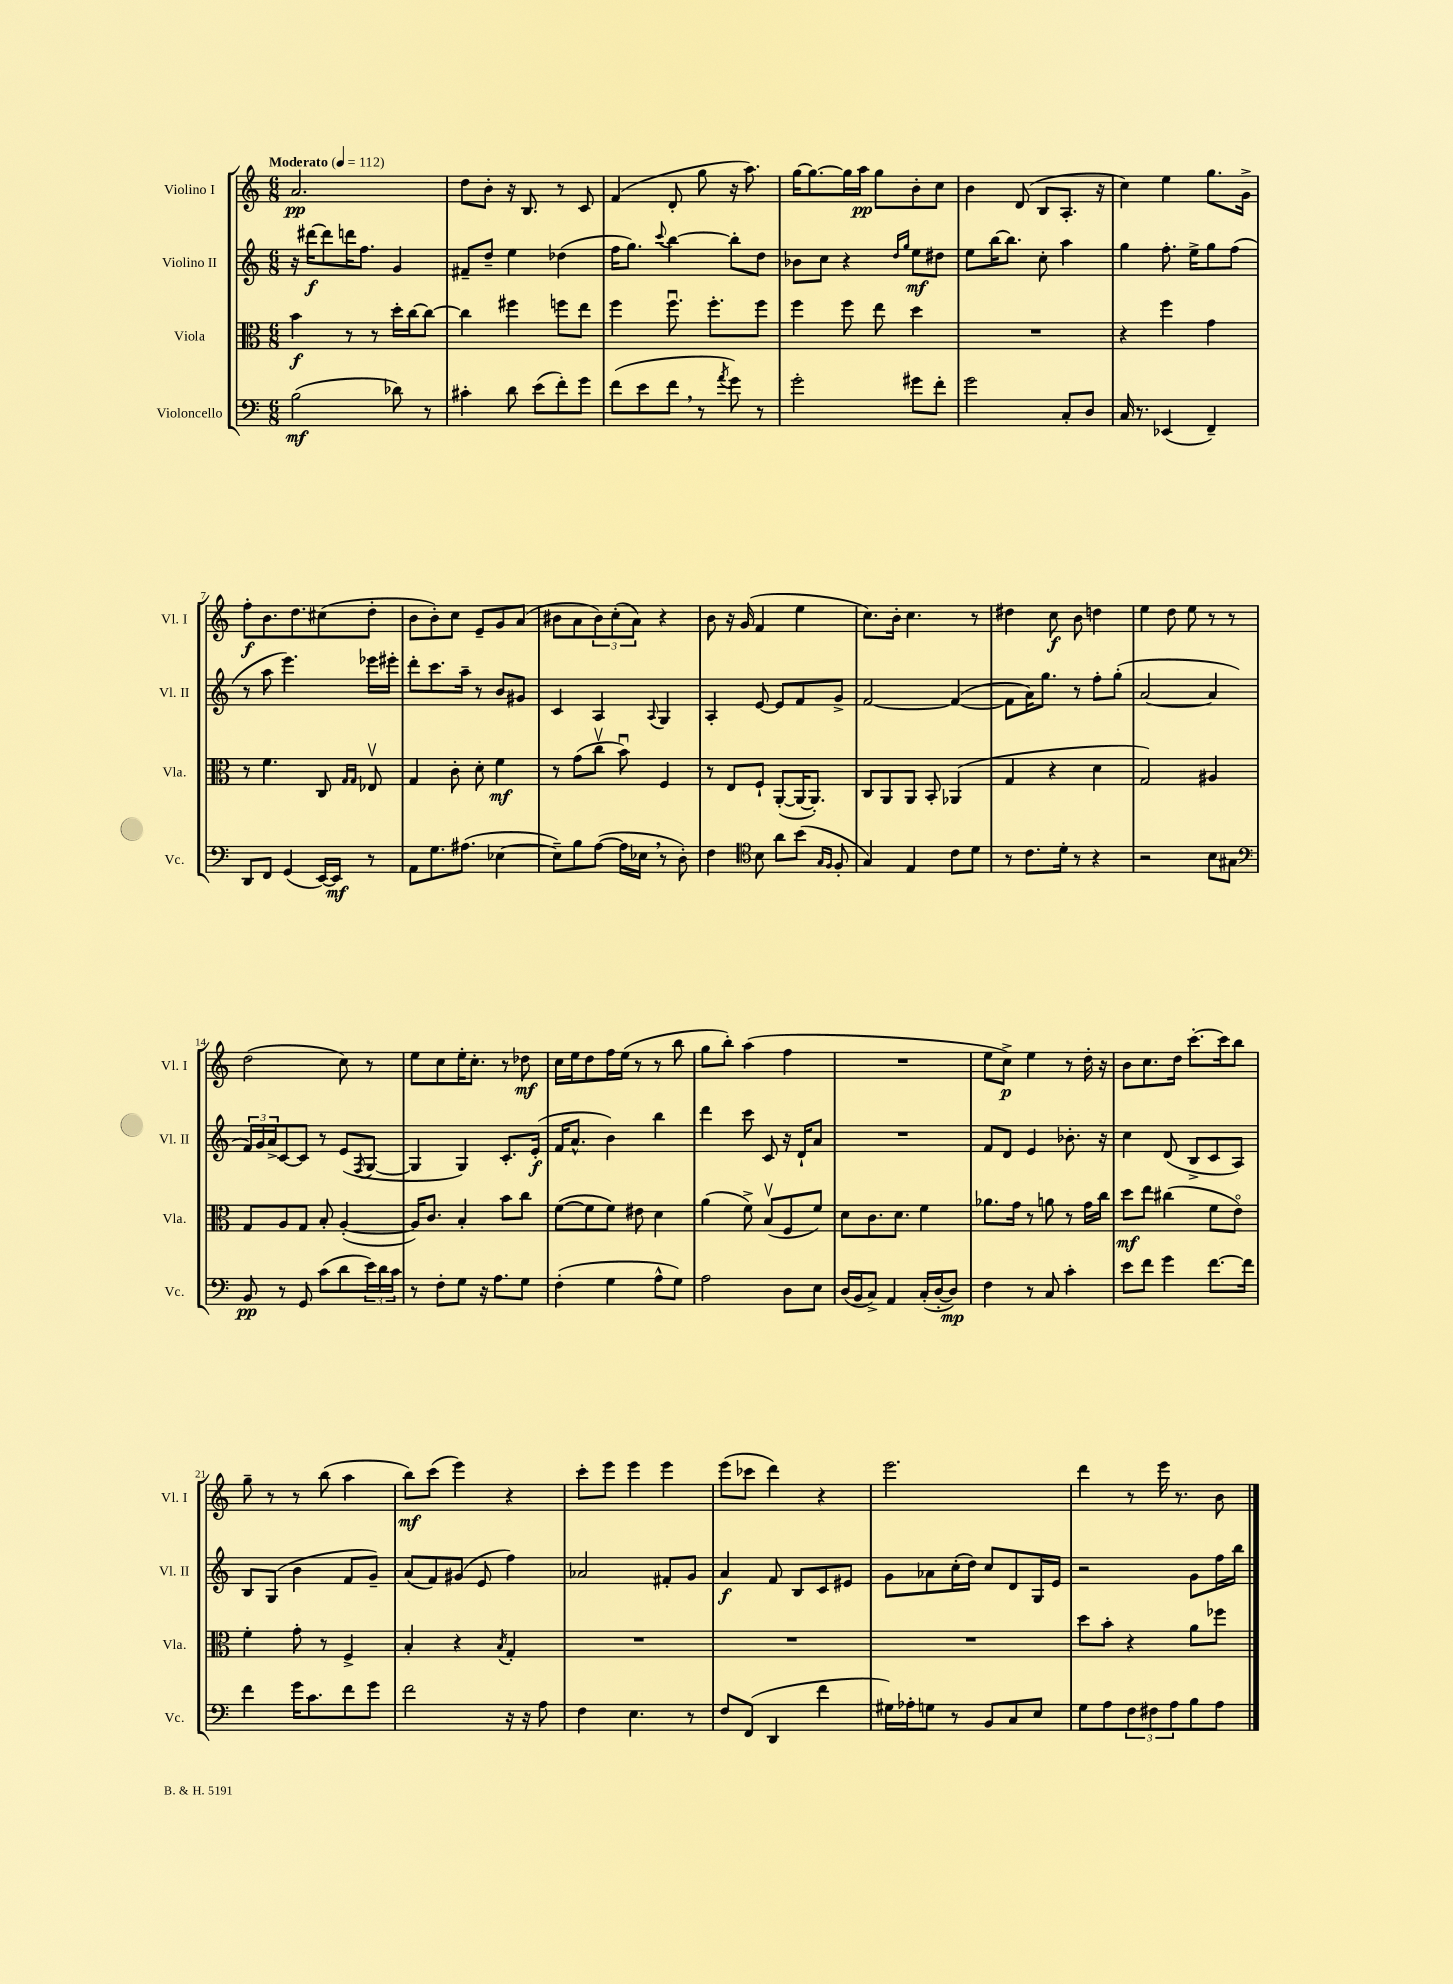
<<
\new StaffGroup <<
\new Staff = "s0" \with { instrumentName = "Violino I" shortInstrumentName = "Vl. I" } {
    \clef treble \key c \major \numericTimeSignature \time 6/8 \tempo "Moderato" 4 = 112
    a'2.\pp |
    d''8 b'8-. r16 b8. r8 c'8 |
    f'4( d'8-. g''8 r16 a''8.) |
    g''16~ g''8.~ g''16 a''16\pp g''8 b'8-. c''8 |
    b'4 d'8( b8 a8.-. r16 |
    c''4) e''4 g''8. g'16-> |
    f''8-.\f b'8. d''8. cis''8( d''8-. |
    b'8 b'8-.) c''8 e'8-- g'8 a'8( |
    bis'8 a'8 \tuplet 3/2 { bis'8) c''8-.( a'8) } r4 |
    b'8 r16 g'16( f'4 e''4 |
    c''8.) b'16-. c''4. r8 |
    dis''4 c''8\f b'8 d''4 |
    e''4 d''8 e''8 r8 r8 |
    d''2( c''8) r8 |
    e''8 c''8 e''16-. c''8.-. r8 des''8\mf |
    c''16 e''16 d''8 f''16 e''16( r8 r8 b''8 |
    g''8 b''8-.) a''4( f''4 |
    R2. |
    e''8 c''8->\p) e''4 r8 d''16-. r16 |
    b'8 c''8. d''16 c'''8.~-. c'''16 b''8 |
    g''8-- r8 r8 b''8( a''4 |
    b''8\mf) c'''8( e'''4) r4 |
    c'''8-. e'''8 e'''4 e'''4 |
    e'''8( ces'''8 d'''4) r4 |
    e'''2. |
    d'''4 r8 e'''16 r8. b'8 \bar "|." |
}
\new Staff = "s1" \with { instrumentName = "Violino II" shortInstrumentName = "Vl. II" } {
    \clef treble \key c \major \numericTimeSignature \time 6/8
    r16 dis'''16~\f dis'''8 d'''16 f''8. g'4 |
    fis'8-- d''8-- e''4 des''4( |
    f''16 g''8.) \appoggiatura { c'''8 } b''4~ b''8-. d''8 |
    bes'8 c''8 r4 \grace { d''16 g''16 } e''8\mf dis''8 |
    e''8 b''16~ b''8. c''8-. a''4 |
    g''4 f''8.-. e''16-> g''8 f''8( |
    r8 a''8 e'''4.) ees'''16 eis'''16-. |
    d'''8-. c'''8. a''16-- r8 b'8 gis'8 |
    c'4 a4 \appoggiatura { a8 } g4 |
    a4-. e'8~ e'8 f'8 g'8-> |
    f'2~ f'4~( |
    f'8 a'16) g''8. r8 f''8-. g''8-.( |
    a'2~ a'4 |
    \tuplet 3/2 { f'16) g'16 a'16-> } c'8~ c'8 r8 e'8( \acciaccatura { f8 } g8~ |
    g4 g4) c'8.-. e'16-.\f( |
    f'16 a'8.-^ b'4) b''4 |
    d'''4 c'''8 c'8 r16 d'16-! a'8 |
    R2. |
    f'8 d'8 e'4 bes'8.-. r16 |
    c''4 d'8( b8-> c'8 a8) |
    b8 g8( b'4 f'8 g'8--) |
    a'8( f'8) gis'8( e'8 f''4) |
    aes'2 fis'8-. g'8 |
    a'4\f f'8 b8 c'8 eis'8 |
    g'8 aes'8 c''16-.( d''16) c''8 d'8 g16 e'16 |
    r2 g'8 f''16 b''16 \bar "|." |
}
\new Staff = "s2" \with { instrumentName = "Viola" shortInstrumentName = "Vla." } {
    \clef alto \key c \major \numericTimeSignature \time 6/8
    b'4\f r8 r8 d''16-. c''16~ c''8~ |
    c''4 fis''4 f''8 e''8 |
    f''4 f''8.\downbow f''8.-. f''8 |
    f''4 f''8 e''8 d''4 |
    R2. |
    r4 f''4 g'4 |
    r8 f'4. c8 \grace { g16 g16 } ees8\upbow |
    g4 c'8-. d'8-. f'4\mf |
    r8 g'8( c''8\upbow b'8\downbow) f4 |
    r8 e8 f8-! a,8~-.( a,16~ a,8.-.) |
    c8 a,8 a,8 b,8-. aes,4( |
    g4 r4 d'4 |
    g2) ais4 |
    g8 a8 g8 b8-. a4~-.( |
    a16) c'8. b4-. b'8 c''8 |
    f'8~( f'8 f'8) eis'8 d'4 |
    a'4( f'8->) b8\upbow( f8 f'8) |
    d'8 c'8. d'8. f'4 |
    aes'8. g'16 r8 a'8 r8 g'16 c''16 |
    d''8\mf e''8 cis''4( f'8 e'8\flageolet) |
    f'4-. g'8-. r8 f4-> |
    b4-. r4 \acciaccatura { b8 } g4-. |
    R2. |
    R2. |
    R2. |
    d''8 b'8-. r4 a'8 fes''8 \bar "|." |
}
\new Staff = "s3" \with { instrumentName = "Violoncello" shortInstrumentName = "Vc." } {
    \clef bass \key c \major \numericTimeSignature \time 6/8
    b2\mf( des'8) r8 |
    cis'4-. d'8 e'8( f'8-.) g'8 |
    f'8( e'8 f'8 \breathe r8 \acciaccatura { a'8 } g'8) r8 |
    g'2-. gis'8 f'8-. |
    g'2 c8-. d8 |
    c16 r8. ees,4( f,4--) |
    d,8 f,8 g,4( e,16~) e,16\mf r8 |
    a,8 g8. ais8.( ees4~ |
    ees8--) b8 a8~( a16 ees16 \breathe r8 d8-.) |
    f4 \clef tenor b8 a'8 b'8( \grace { g16 f16 } f8-. |
    g4) e4 c'8 d'8 |
    r8 c'8. d'16-. r8 r4 |
    r2 b8 gis8 |
    \clef bass b,8\pp r8 g,8 c'8( d'8 \tuplet 3/2 { e'16) d'16 c'16 } |
    r8 f8-. g8 r16 a8. g8 |
    f4-.( g4 a8-^ g8) |
    a2 d8 e8 |
    d16( b,16 c8->) a,4 c16-.( d16~-. d8\mp) |
    f4 r8 c8 c'4-. |
    e'8 f'8 g'4 f'8.~ f'16 |
    f'4 g'16 c'8. f'8 g'8 |
    f'2 r16 r16 a8 |
    f4 e4. r8 |
    f8 f,8( d,4 f'4 |
    gis16) aes16-. g8 r8 b,8 c8 e8 |
    g8 a8 \tuplet 3/2 { f8 fis8 a8 } b8 a8 \bar "|." |
}
>>
>>
